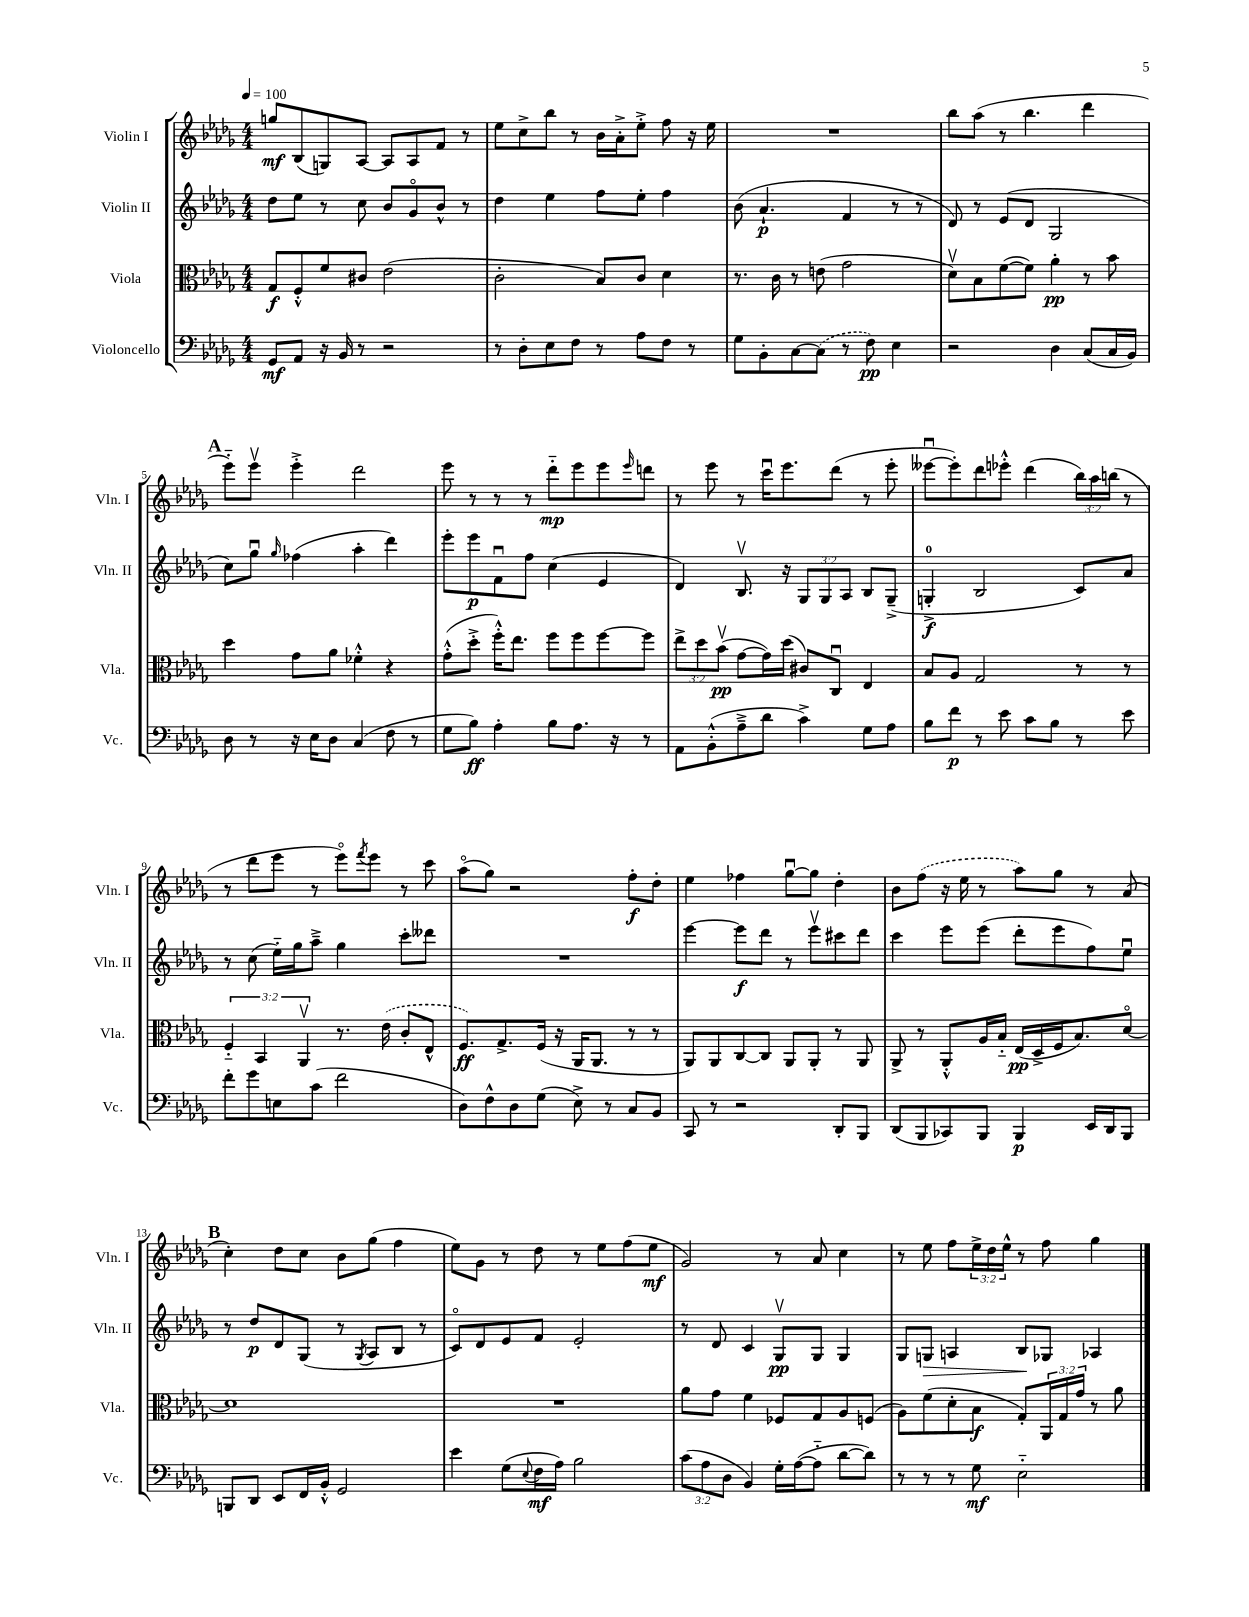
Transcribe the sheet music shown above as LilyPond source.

<<
\new StaffGroup <<
\new Staff = "s0" \with { instrumentName = "Violin I" shortInstrumentName = "Vln. I" } {
    \clef treble \key des \major \numericTimeSignature \time 4/4 \override Staff.TupletNumber.text = #tuplet-number::calc-fraction-text \tempo 4 = 100
    g''8\mf bes8( g8) aes8~ aes8 aes8 f'8 r8 |
    ees''8 c''8-> bes''8 r8 bes'16 aes'16-.-> ees''8-.-> f''8 r16 ees''16 |
    R1 |
    bes''8 aes''8( r8 bes''4. des'''4 |
    \mark \markup { \bold "A" } ees'''8-_) ees'''8\upbow ees'''4-.-> des'''2 |
    ees'''8 r8 r8 r8 des'''8-_\mp ees'''8 ees'''8 \grace { ees'''16 } d'''8 |
    r8 ees'''8 r8 c'''16\downbow ees'''8. des'''8( r8 ees'''8-. |
    eeses'''8~\downbow eeses'''8-.) des'''8 ees'''8-.-^ des'''4( \tuplet 3/2 { bes''16) aes''16 b''16( } r8 |
    r8 des'''8 ees'''8 r8 ees'''8\flageolet) \acciaccatura { f'''8 } ees'''8 r8 c'''8 |
    aes''8\flageolet( ges''8) r2 f''8-.\f des''8-. |
    ees''4 fes''4 ges''8~\downbow ges''8 des''4-. |
    bes'8 \once \slurDashed f''8( r16 ees''16 r8 aes''8) ges''8 r8 aes'8( |
    \mark \markup { \bold "B" } c''4-.) des''8 c''8 bes'8 ges''8( f''4 |
    ees''8) ges'8 r8 des''8 r8 ees''8 f''8( ees''8\mf |
    ges'2) r8 aes'8 c''4 |
    r8 ees''8 f''8 \tuplet 3/2 { ees''16-> des''16 ees''16-^ } r8 f''8 ges''4 \bar "|." |
}
\new Staff = "s1" \with { instrumentName = "Violin II" shortInstrumentName = "Vln. II" } {
    \clef treble \key des \major \numericTimeSignature \time 4/4 \override Staff.TupletNumber.text = #tuplet-number::calc-fraction-text
    des''8 ees''8 r8 c''8 bes'8 ges'8\flageolet bes'8-^ r8 |
    des''4 ees''4 f''8 ees''8-. f''4 |
    bes'8( aes'4.-!\p f'4 r8 r8 |
    des'8) r8 ees'8( des'8 ges2 |
    \mark \markup { \bold "A" } c''8) ges''8\downbow \grace { ges''16 } fes''4( aes''4-. des'''4) |
    ees'''8-. ees'''8\p f'8\downbow f''8 c''4( ees'4 |
    des'4) bes8.\upbow r16 \tuplet 3/2 { ges8 ges8 aes8 } bes8 ges8--->( |
    g4-0-.->\f bes2 c'8) aes'8 |
    r8 c''8( ees''16-_) ges''16 aes''8---> ges''4 c'''8-. deses'''8 |
    R1 |
    ees'''4~ ees'''8\f des'''8 r8 ees'''8\upbow cis'''8 des'''8 |
    c'''4 ees'''8 ees'''8( des'''8-. ees'''8 f''8) ees''8\downbow |
    \mark \markup { \bold "B" } r8 des''8\p des'8 ges8( r8 \acciaccatura { ges8 } aes8 bes8 r8 |
    c'8\flageolet) des'8 ees'8 f'8 ees'2-. |
    r8 des'8 c'4 ges8\upbow\pp ges8 ges4 |
    ges8 g8\> a4 bes8\! ges8 aes4 \bar "|." |
}
\new Staff = "s2" \with { instrumentName = "Viola" shortInstrumentName = "Vla." } {
    \clef alto \key des \major \numericTimeSignature \time 4/4 \override Staff.TupletNumber.text = #tuplet-number::calc-fraction-text
    ges8\f f8-.-^ f'8 cis'8 ees'2( |
    c'2-. bes8) c'8 des'4 |
    r8. c'16 r8 e'8( ges'2 |
    des'8\upbow) bes8 f'8~( f'8) aes'4-.\pp r8 bes'8 |
    \mark \markup { \bold "A" } des''4 ges'8 aes'8 fes'4-.-^ r4 |
    ges'8-.-^( des''8-.-> f''16-.-^) ees''8. f''8 f''8 f''8~ f''8 |
    \tuplet 3/2 { ees''8-> des''8 bes'8\upbow\pp( } ges'8~ ges'16) des''16( cis'8) c8\downbow ees4 |
    bes8 aes8 ges2 r8 r8 |
    \tuplet 3/2 { f4-_ bes,4 aes,4\upbow } r8. \once \slurDashed ees'16( c'8-. ees8-^ |
    f8.\ff) ges8.-> f16( r16 aes,16 aes,8. r8 r8 |
    aes,8) aes,8 c8~ c8 aes,8 aes,8-. r8 aes,8 |
    aes,8-> r8 aes,8-.-^ aes16 bes16-_ ees16\pp( des16-> f16 bes8.) des'8~\flageolet |
    \mark \markup { \bold "B" } des'1 |
    R1 |
    aes'8 ges'8 f'4 fes8 ges8 aes8 f8( |
    aes8) f'8( des'8-. bes8\f ges8-.) \tuplet 3/2 { aes,16 ges16 ges'16 } r8 aes'8 \bar "|." |
}
\new Staff = "s3" \with { instrumentName = "Violoncello" shortInstrumentName = "Vc." } {
    \clef bass \key des \major \numericTimeSignature \time 4/4 \override Staff.TupletNumber.text = #tuplet-number::calc-fraction-text
    ges,8\mf aes,8 r16 bes,16 r8 r2 |
    r8 des8-. ees8 f8 r8 aes8 f8 r8 |
    ges8 bes,8-. c8~ \once \slurDashed c8( r8 f8\pp) ees4 |
    r2 des4 c8( c16 bes,16) |
    \mark \markup { \bold "A" } des8 r8 r16 ees16 des8 c4( f8 r8 |
    ges8 bes8\ff) aes4-. bes8 aes8. r16 r8 |
    aes,8 bes,8-.-^( aes8---> des'8 c'4->) ges8 aes8 |
    bes8 f'8\p r8 ees'8 c'8 bes8 r8 ees'8 |
    f'8-. ges'8 e8 c'8( f'2 |
    des8) f8-^ des8 ges8( ees8->) r8 c8 bes,8 |
    c,8 r8 r2 des,8-. bes,,8 |
    des,8( bes,,8 ces,8) bes,,8 bes,,4\p ees,16 des,16 bes,,8 |
    \mark \markup { \bold "B" } b,,8 des,8 ees,8 f,16 bes,16-.-^ ges,2 |
    ees'4 ges8( \appoggiatura { ees8 } f16\mf aes16) bes2 |
    \tuplet 3/2 { c'8( aes8 des8 } bes,4) ges16-. aes16~( aes8-_ des'8~ des'8) |
    r8 r8 r8 ges8\mf ees2-_ \bar "|." |
}
>>
>>
